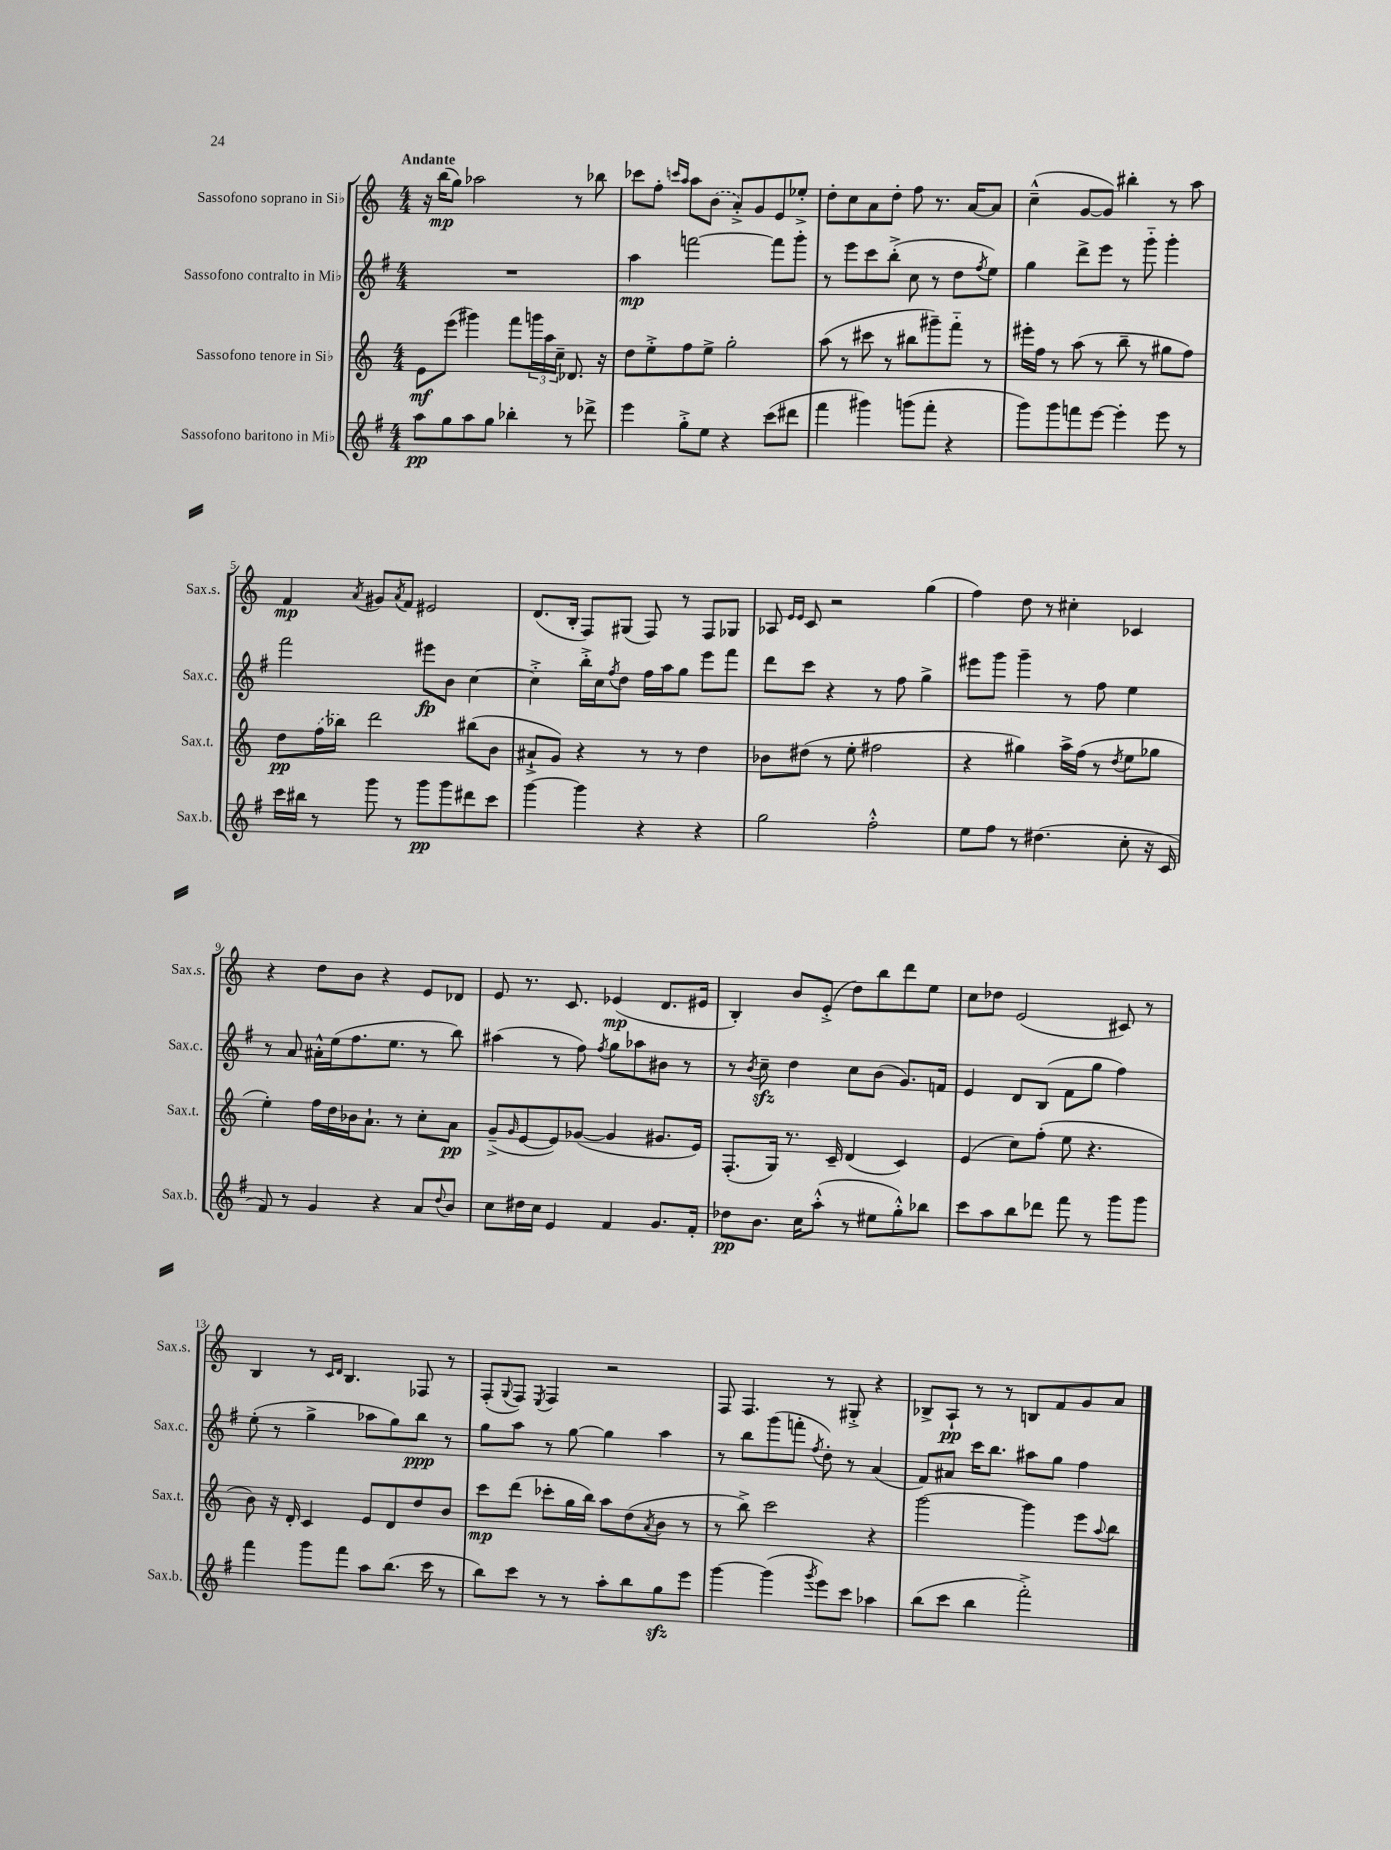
<<
\new StaffGroup <<
\new Staff = "s0" \with { instrumentName = "Sassofono soprano in Sib" shortInstrumentName = "Sax.s." } {
    \clef treble \key c \major \numericTimeSignature \time 4/4 \tempo "Andante"
    r16 b''16\mp( g''8) aes''2 r8 bes''8 |
    ces'''8 f''8-. \grace { c'''16 a''16 } a''8 \once \slurDashed b'8( a'8-.->) g'8 e'8 ees''8-.-> |
    d''8-. c''8 a'8 d''8-. f''8 r8. a'16~ a'8 |
    c''4---^( g'8~ g'8) bis''4-. r8 a''8 |
    f'4\mp \acciaccatura { a'8 } gis'8 \acciaccatura { a'8 } f'8 eis'2 |
    d'8.( b16-. f8) gis8( f8) r8 f8 ges8 |
    aes8 \grace { e'16 e'16 } c'8 r2 g''4( |
    f''4) d''8 r8 cis''4-. ces'4 |
    r4 d''8 b'8 r4 e'8 des'8 |
    e'8 r8. c'8. ees'4\mp( d'8. eis'16 |
    b4-.) b'8 e'8-.->( d''8) b''8 d'''8 e''8 |
    c''8 des''8 e'2( cis'8) r8 |
    b4 r8 \grace { c'16 d'16 } b4. fes8 r8 |
    f8-.( \appoggiatura { g8 } f8) \acciaccatura { e8 } f4 r2 |
    f8 f4. r8 gis8-.-> r4 |
    bes8-> a8-!\pp r8 r8 b8 f'8 g'8 a'8 \bar "|." |
}
\new Staff = "s1" \with { instrumentName = "Sassofono contralto in Mib" shortInstrumentName = "Sax.c." } {
    \clef treble \key g \major \numericTimeSignature \time 4/4
    R1 |
    a''4\mp f'''2~ f'''8 g'''8-. |
    r8 e'''8 c'''8 b''8-.->( c''8 r8 d''8 \acciaccatura { fis''8 } e''8) |
    g''4 d'''8-> e'''8 r8 g'''8-_ g'''4-. |
    fis'''2 eis'''8\fp b'8 c''4~ |
    c''4-.-> b''16-.-> c''16 \acciaccatura { fis''8 } d''8 fis''16 a''16 g''8 e'''8 fis'''8 |
    d'''8 c'''8 r4 r8 fis''8 g''4-> |
    eis'''8 g'''8 g'''4-- r8 fis''8 e''4 |
    r8 a'8 ais'16-.-^ e''16( fis''8. e''8. r8 b''8) |
    ais''4( r8 fis''8) \acciaccatura { fis''8 } g''8 aes''8 bis'8 r8 |
    r8 \acciaccatura { b'8 } c''8--\sfz d''4 c''8 b'8( g'8.) f'16 |
    e'4 d'8 b8( fis'8 g''8 fis''4) |
    e''8-.( r8 g''4-> aes''8 g''8) b''8\ppp r8 |
    g''8 a''8 r8 g''8~ g''4 a''4 |
    r8 b''8 g'''8( f'''8-. \acciaccatura { fis''8 } d''8-.) r8 a'4( |
    fis'8) ais'8 c'''16 b''8. ais''8 g''8 fis''4 \bar "|." |
}
\new Staff = "s2" \with { instrumentName = "Sassofono tenore in Sib" shortInstrumentName = "Sax.t." } {
    \clef treble \key c \major \numericTimeSignature \time 4/4
    e'8\mf e'''8( gis'''4) f'''8 \tuplet 3/2 { g'''16 a''16 c''16-- } des'8. r16 |
    d''8 e''8-.-> f''8 e''8-> g''2-. |
    a''8( r8 cis'''8 r8 bis''8 gis'''8--) f'''8-_ r8 |
    eis'''16-. f''16 r8 a''8( r8 b''8-- r8 gis''8 f''8) |
    d''8\pp \once \slurDashed f''16( bes''16) d'''2 bis''8( b'8 |
    ais'8-!-> g'8) r4 r8 r8 d''4 |
    bes'8 dis''8( r8 e''8-. fis''2 |
    r4 gis''4) a''16-> f''16( r8 \acciaccatura { d''8 } e''8 ges''8 |
    e''4-.) f''16 d''16 bes'16 a'8.-! r8 c''8-. a'8\pp |
    g'8--->( \grace { g'16 } e'8~ e'8) ges'8~( ges'4 gis'8. e'16) |
    f8.-.( g16) r8. c'16-- d'4( c'4) |
    e'4( c''8) f''8-.( e''8 r4. |
    b'8) r16 d'16-. c'4 e'8 d'8 d''8 b'8 |
    c'''8\mp d'''8( ces'''8-. g''16 b''16) a''8 d''8( \acciaccatura { a'8 } b'8 r8 |
    r8 b''8->) c'''2 r4 |
    g'''2~ g'''4 e'''8 \appoggiatura { a''8 } b''8 \bar "|." |
}
\new Staff = "s3" \with { instrumentName = "Sassofono baritono in Mib" shortInstrumentName = "Sax.b." } {
    \clef treble \key g \major \numericTimeSignature \time 4/4
    a''8\pp g''8 a''8 g''8 bes''4-. r8 des'''8-> |
    e'''4 g''8-.-> e''8 r4 c'''8( dis'''8 |
    fis'''4 gis'''4) g'''8( fis'''8-. r4 |
    g'''8) g'''8 f'''8 e'''8~ e'''4-. e'''8 r8 |
    c'''16 bis''16 r8 g'''8 r8 g'''8\pp g'''8 dis'''8 c'''8 |
    g'''4~ g'''4 r4 r4 |
    g''2 fis''2-.-^ |
    e''8 fis''8 r8 dis''4.( c''8-. r16 c'16 |
    fis'8) r8 g'4 r4 a'8 \appoggiatura { d''8 } b'8 |
    c''8 dis''16 c''16 e'4 fis'4 g'8. fis'16-. |
    des''8\pp b'8. c''16 a''8-.-^( r8 eis''8 g''8-.-^) bes''8 |
    c'''8 a''8 b''8 des'''8 fis'''8 r8 g'''8 g'''8 |
    fis'''4 g'''8 fis'''8 a''8 b''8.( c'''16 r8 |
    b''8) c'''8 r8 r8 a''8-. b''8 g''8\sfz e'''8 |
    g'''4~ g'''4( \acciaccatura { g'''8 } e'''8) c'''8 aes''4 |
    b''8( c'''8 b''4 fis'''2-.->) \bar "|." |
}
>>
>>
